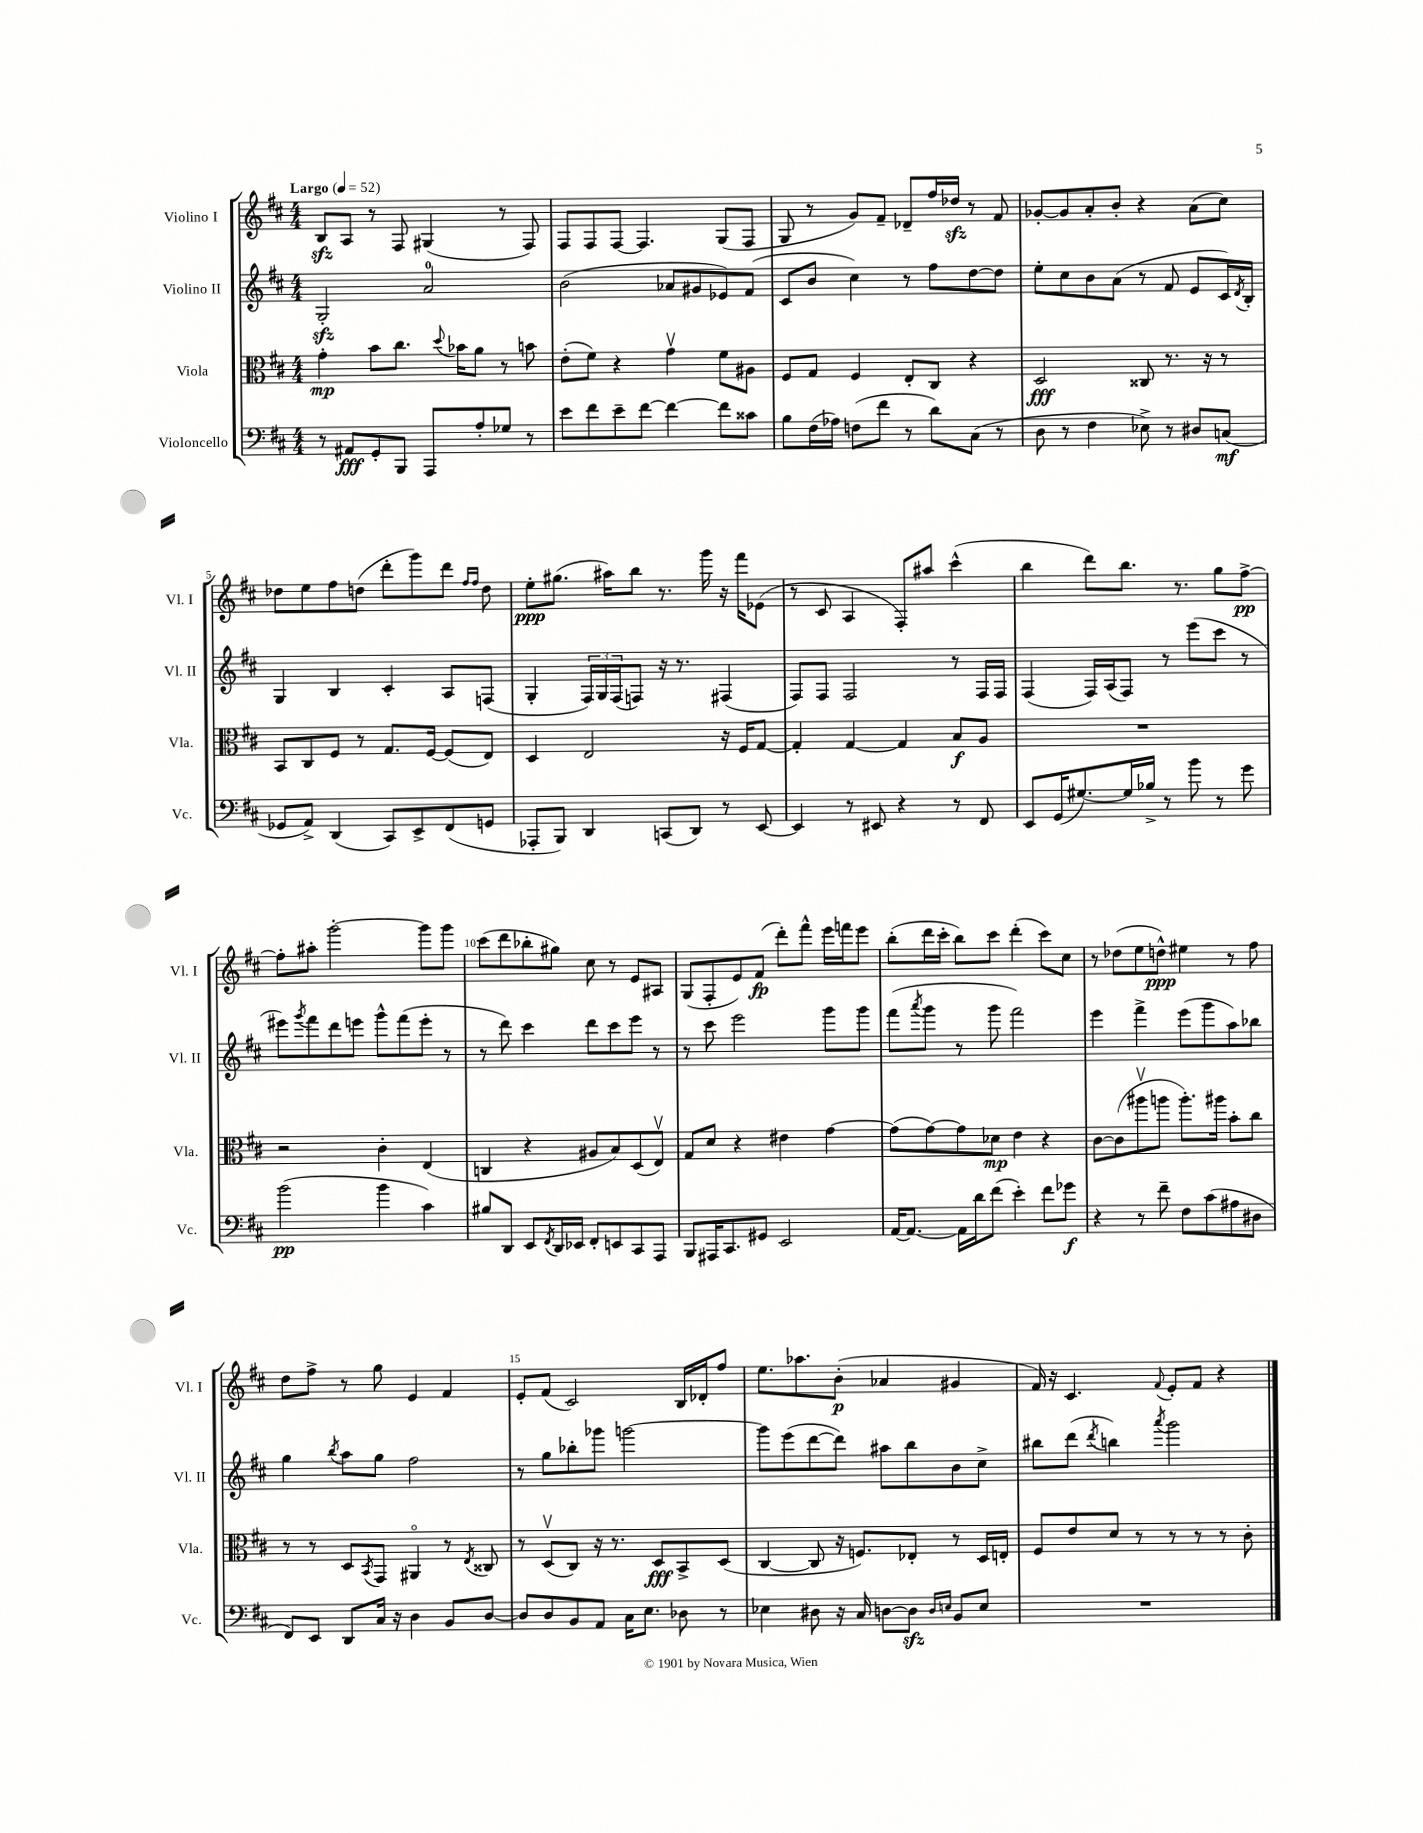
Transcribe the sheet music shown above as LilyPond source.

<<
\new StaffGroup <<
\new Staff = "s0" \with { instrumentName = "Violino I" shortInstrumentName = "Vl. I" } {
    \clef treble \key d \major \numericTimeSignature \time 4/4 \tempo "Largo" 4 = 52
    b8\sfz a8 r8 fis8 gis4( r8 fis8) |
    fis8 fis8 fis8~ fis4. g8( fis8 |
    g8 r8 g'8) fis'8-- des'8-- fis''16 des''16\sfz r8 fis'8 |
    ges'8~-. ges'8 a'8-. b'8-. r4 a'8( cis''8) |
    des''8 e''8 fis''8 d''8( d'''8-. g'''8) d'''8 \grace { fis''16 fis''16 } d''8 |
    e''8-.\ppp gis''8.( ais''16) b''8 r8. g'''16 r16 fis'''16 ees'8( |
    r8 cis'8 a4 fis8-.) ais''8 cis'''4-^( |
    b''4 d'''8) b''8. r8. g''8 fis''8~->\pp |
    fis''8-. ais''8-. g'''2~-. g'''8 g'''8 |
    cis'''8( d'''8 bes''8-. gis''8) cis''8 r8 e'8 ais8 |
    g8( fis8-. e'8) fis'8\fp( d'''8-.) fis'''8-^ e'''16 f'''16 e'''8 |
    b''8-.( d'''16 cis'''16-. b''8) cis'''8 d'''4-.( cis'''8) cis''8 |
    r8 des''8( e''8 d''8-^\ppp) eis''4 r8 fis''8 |
    d''8 fis''8-> r8 g''8 e'4 fis'4 |
    e'8-. fis'8( cis'2) b16 des'16-. fis''8 |
    e''8. aes''8. b'8-.\p( aes'4 gis'4 |
    fis'16) r16 cis'4. \appoggiatura { fis'8 } e'8-. fis'8 r4 \bar "|." |
}
\new Staff = "s1" \with { instrumentName = "Violino II" shortInstrumentName = "Vl. II" } {
    \clef treble \key d \major \numericTimeSignature \time 4/4
    g2-.\sfz a'2-0 |
    b'2( aes'8 gis'8 ees'8) fis'8( |
    cis'8 b'8 cis''4) r8 fis''8 d''8~ d''8 |
    e''8-. cis''8 b'8 a'8( r8 fis'8 e'8 cis'16) \acciaccatura { d'8 } b16-. |
    g4 b4 cis'4-. a8 f8( |
    g4-. \tuplet 3/2 { fis16) g16 fis16( } f8) r16 r8. fis4( |
    fis8) fis8 fis2 r8 fis16 fis16 |
    fis4( fis16) a16( fis8) r8 e'''8( cis'''8 r8 |
    eis'''8) \acciaccatura { g'''8 } fis'''8 d'''8 e'''8 g'''8-^ fis'''8( e'''8-. r8 |
    r8 d'''8) cis'''4 d'''8 cis'''8 e'''8 r8 |
    r8 cis'''8 e'''2 g'''8 g'''8 |
    fis'''8( \acciaccatura { a'''8 } g'''8 r8 g'''8 fis'''2) |
    e'''4 fis'''4-> e'''8( g'''8 a''8) bes''8 |
    g''4 \acciaccatura { b''8 } a''8 g''8 fis''2 |
    r8 g''8 bes''8-. ges'''8 g'''2~ |
    g'''8 e'''8( d'''8~ d'''8) ais''8 b''8 b'8 cis''8-> |
    bis''8 d'''8( \acciaccatura { d'''8 } b''4) \acciaccatura { a'''8 } g'''2 \bar "|." |
}
\new Staff = "s2" \with { instrumentName = "Viola" shortInstrumentName = "Vla." } {
    \clef alto \key d \major \numericTimeSignature \time 4/4
    g'4-.\mp b'8 cis''8. \appoggiatura { d''8 } bes'16 a'8 r8 b'8 |
    e'8-.( fis'8) r4 g'4\upbow fis'8 ais8 |
    fis8 g8 fis4 e8-. cis8 r4 |
    d2\fff cisis8 r8. r16 r8 |
    b,8 cis8 fis8 r8 g8. fis16~ fis8( e8) |
    d4 e2 r16 fis16 g8~ |
    g4-. g4~ g4 b8\f a8 |
    R1 |
    r2 cis'4-. e4( |
    c4 r4 ais8 b8) d8( e8\upbow) |
    g8 d'8 r4 eis'4 g'4~ |
    g'8( g'8~) g'8 des'8\mp e'4 r4 |
    cis'8~ cis'8( ais''8\upbow a''8 a''8.-.) ais''16 b'8-. cis''8 |
    r8 r8 d8 \acciaccatura { b,8 } g,8 ais,4\flageolet r8 \acciaccatura { e8 } cisis8 |
    r8 d8\upbow( cis8) r16 r8. d8\fff b,8-> d8( |
    cis4~ cis8 r16 f8.) ees8-. r8 d16 e16-. |
    fis8 e'8 d'8 r8 r8 r8 r8 cis'8-. \bar "|." |
}
\new Staff = "s3" \with { instrumentName = "Violoncello" shortInstrumentName = "Vc." } {
    \clef bass \key d \major \numericTimeSignature \time 4/4
    r8 ais,8\fff g,8-. b,,8 a,,8 a8-. ges8 r8 |
    e'8 fis'8 e'8-- fis'8~ fis'4~ fis'8 cisis'8 |
    b8 fis16( aes16) f8( fis'8 r8 d'8) cis8( r8 |
    d8 r8 fis4 ees8->) r8 dis8 c8\mf( |
    ges,8 a,8->) d,4( cis,8) e,8-> fis,8( g,8 |
    aes,,8-. b,,8) d,4 c,8( d,8) r8 e,8~ |
    e,4 r8 eis,8 r4 r8 fis,8 |
    e,8 g,16( gis8.~) gis16 bes16-> r8 b'8 r8 g'8 |
    b'2\pp( b'4 cis'4) |
    bis8 d,8 e,8 \acciaccatura { fis,8 } d,16 ees,16 fis,8-. e,8 cis,8 a,,8 |
    b,,8 ais,,16 cis,8. gis,8 e,2 |
    a,16~ a,8.~ a,16 d'16 fis'8( e'4-.) fis'8 ges'8\f |
    r4 r8 fis'8-- fis8 cis'8( ais8 dis8 |
    fis,8) e,8 d,8 cis16 r16 d4 b,8 d8~ |
    d8 d8 b,8 a,8 cis16 e8. des8 r8 |
    ees4 dis8 r16 cis16 d8~ d8\sfz \grace { d16 e16 } b,8 e8 |
    R1 \bar "|." |
}
>>
>>
\layout { \context { \Score \override BarNumber.break-visibility = ##(#f #t #t) barNumberVisibility = #(every-nth-bar-number-visible 5) } }
